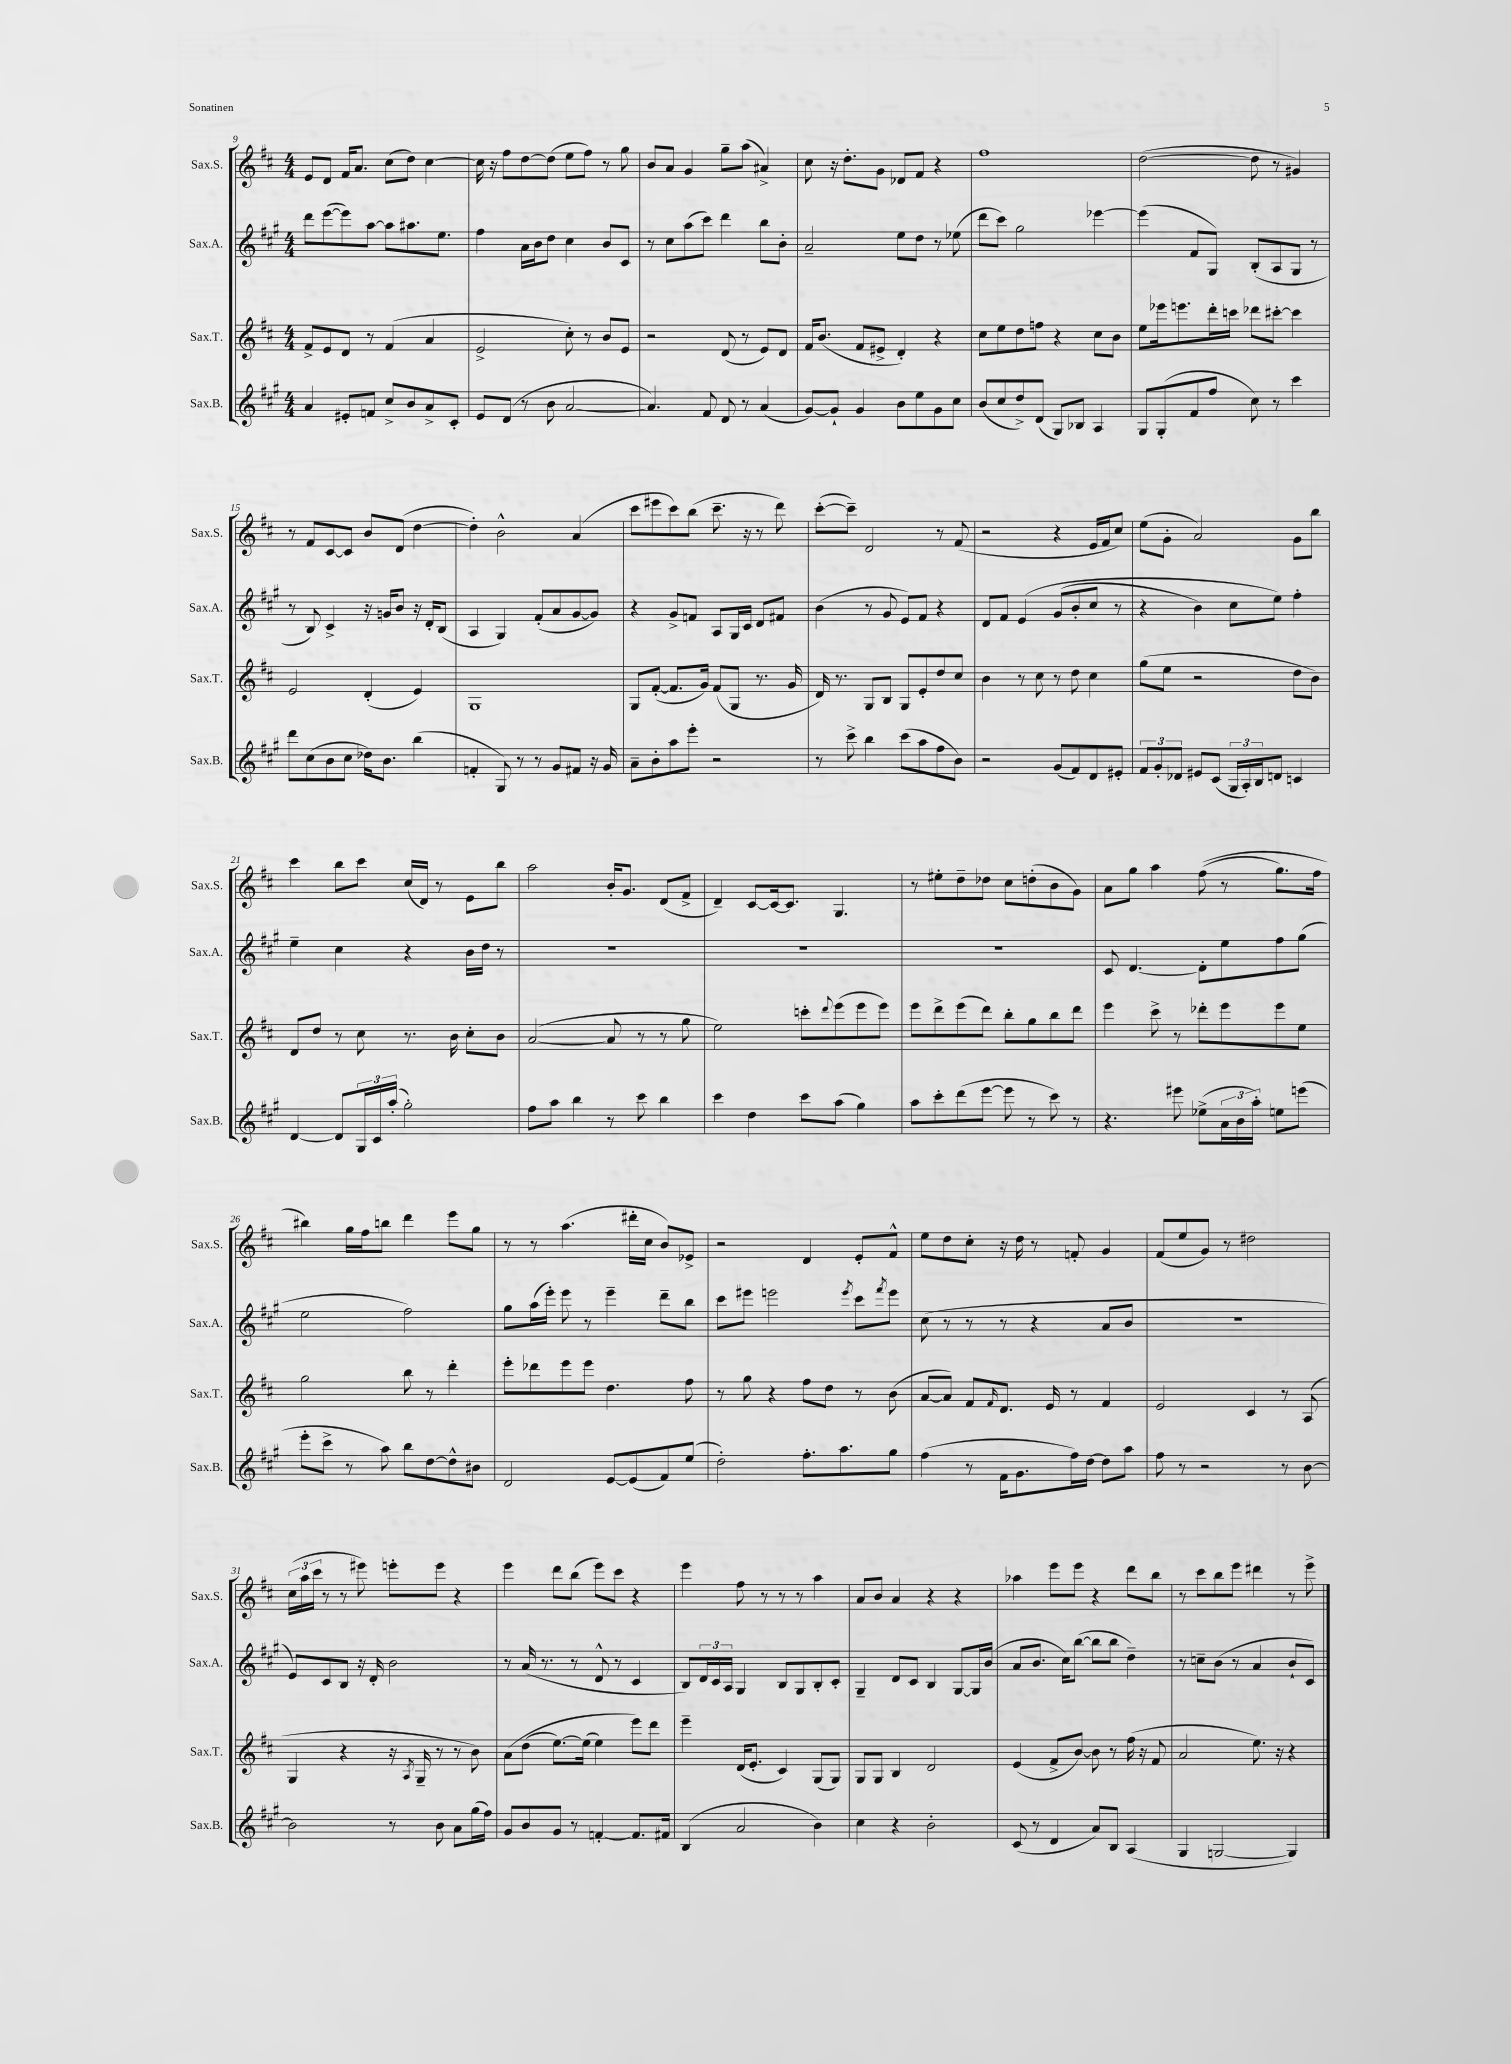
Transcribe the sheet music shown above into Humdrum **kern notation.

**kern	**kern	**kern	**kern
*staff4	*staff3	*staff2	*staff1
*clefG2	*clefG2	*clefG2	*clefG2
*k[f#c#g#]	*k[f#c#]	*k[f#c#g#]	*k[f#c#]
*M4/4	*M4/4	*M4/4	*M4/4
4a/	8f#^/L	8ddd\L	8e/L
.	8e/	([8eee\	8d/J
8e#'/L	8d/J	8eee\])	16f#/LK
.	.	.	8.a/J
8f/J	8r	[8aa\J	.
8cc#^/L	(4f#/	8aa\]L	(8cc#\L
8b/	.	8.aa#\	8dd\J)
8a^/	4a/	.	[4cc#\
.	.	8.ee\J	.
8c#'/J	.	.	.
=	=	=	=
8e/L	2e^/	4ff#\	16cc#\]
.	.	.	16r
(8d/J	.	.	8ff#\L
8r	.	16a\LL	[8dd\
.	.	16b\J	.
8b\	.	8dd\J	(8dd\]J
[2a/	8cc#'\)	4cc#\	8ee\L
.	8r	.	8ff#\J)
.	8b/L	8b/L	8r
.	8e/J	8c#/J	8gg\
=	=	=	=
4.a/])	2r	8r	8b/L
.	.	8cc#\L	8a/J
.	.	(8aa\	4g/
8f#/	.	8ccc#\J)	.
8d/	(8d/	4ddd\	8gg~\L
8r	8r	.	(8aa\J
(4a/	8e/L)	8bb\L	4a#^/)
.	8d/J	8b'\J	.
=	=	=	=
[8g#/L)	16f#/LK	2a~/	8cc#\
.	(8.b/J	.	.
8g#`/]J	.	.	16r
.	.	.	8.dd'\L
4g#/	8f#/L	.	.
.	8e#^/J	.	8g\J
8b\L	4d'/)	8ee\L	8d-/L
8ee\	.	8dd\J	8f#/J
8g#\	4r	8r	4r
8cc#\J	.	(8ee-\	.
=	=	=	=
(8b/L	8cc#\L	8ddd\L	1ff#
8cc#/	8ee\	8ccc#\J)	.
8dd^/)	8dd\	2gg#\	.
(8d/J	8ff\J	.	.
8G#/L)	4r	.	.
8B-/J	.	.	.
4A/	8cc#\L	[4eee-\	.
.	8b\J	.	.
=	=	=	=
8G#/L	8ee\L	(4eee-\]	([2dd\
(8G#'/	16eee-\k	.	.
.	8.eee\	.	.
8f#/	.	8f#/L	.
8ff#/J	16ddd'\L	8G#/J)	.
.	16ccc\JJ	.	.
8cc#\)	8ddd-\L	(8B'/L	8dd\]
8r	[8ccc#'\J	8A/	8r
4ccc#\	4ccc#\]	8G#/J	4g#/)
.	.	8r	.
=	=	=	=
8ddd\L	2e/	8r	8r
(8cc#\	.	8B/)	8f#/L
8b\	.	4c#^/	[8c#/
8cc#\J	.	.	8c#/]J
16dd-\LK)	(4d'/	16r	8b/L
8.b\J	.	16g/LK	.
.	.	8b/J	(8d/J
(4bb\	4e/)	16r	[4dd\
.	.	16d'/LK	.
.	.	(8B/J	.
=	=	=	=
4f'/	1G	4A/	4dd'\])
8G#/)	.	4G#/)	2b^^\
8r	.	.	.
8r	.	(8f#'/L	.
8g#/L	.	8a/	.
8f#/J	.	[8g#/	(4a/
16r	.	8g#/]J)	.
16g#/	.	.	.
=	=	=	=
8a~\L	8G/L	4r	8ccc#\L
8b'\	([8f#'/J	.	8eee#\
8aa\	8.f#/]L	8g#^/L	8ccc#\)
8eee'\J	.	8f/J	(8bb\J
.	16g/Jk)	.	.
2r	(8f#/L	8A/L	8.ccc#~\
.	8G/J	16G#/L	.
.	.	16c#/JJ	16r
.	8.r	8d/L	8r
.	.	8f#/J	8ddd\)
.	16g/	.	.
=	=	=	=
8r	16d/)	(4b\	([8ccc#'\L
.	8.r	.	.
8ccc#^\	.	.	8ccc#~\]J)
4bb\	8G/L	8r	2d/
.	8B/J	8g#/	.
(8ccc#\L	8G/L	8e/L)	.
8aa\	8e'/	8f#/J	.
8ff#\	8dd/	4r	8r
8b\J)	8cc#/J	.	(8f#/
=	=	=	=
2r	4b\	8d/L	2r
.	.	8f#/J	.
.	8r	&(4e/	.
.	8cc#\	.	.
(8g#/L	8r	(8g#/L	4r
8f#/)	8dd\	8b'/	.
8d/	4cc#\	8cc#/J	16e/LL
.	.	.	16f#/J
8e#'/J	.	8r	8cc#/J)
=	=	=	=
12f#/L	(8gg\L	4r	(8ee\L
12g#'/	.	.	.
.	8ee\J	.	8g'\J
12d-/J	.	.	.
8e#/L	2r	4b\)	2a/)
(8c#/J	.	.	.
24G#/LL	.	8cc#\L	.
24A'/)	.	.	.
24B/J	.	.	.
8d/J	.	8ee\J&)	.
4c/	8dd\L	4ff#'\	8g\L
.	8b\J)	.	8bb\J
=	=	=	=
[4d/	8d/L	4ee~\	4ccc#\
.	8dd/J	.	.
8d/]L	8r	4cc#\	8bb\L
24G#/L	8cc#\	.	8ccc#\J
24c#/	.	.	.
(24aa'/JJ	.	.	.
2gg#'\)	8.r	4r	(16cc#/LL
.	.	.	16d/JJ)
.	.	.	8r
.	16b\	.	.
.	8cc#'\L	16b\LL	8e\L
.	.	16dd\JJ	.
.	8b\J	8r	8bb\J
=	=	=	=
8ff#\L	([2a/	1r	2aa\
8aa\J	.	.	.
4bb\	.	.	.
8r	8a/]	.	16b'/LK
.	.	.	8.g/J
8ccc#\	8r	.	.
4bb\	8r	.	(8d/L
.	8gg\	.	8f#^/J
=	=	=	=
4ccc#\	2ee\)	1r	4d~/)
4dd\	.	.	[8c#/L
.	.	.	16c#/_k
.	.	.	8.c#/]J
8ccc#\L	8ccc'\L	.	.
.	8qqddd/	.	.
(8aa\J	(8eee\	.	4.G/
4gg#\)	8eee\	.	.
.	8eee\J)	.	.
=	=	=	=
8aa\L	8eee\L	1r	8r
8ccc#'\	8ddd^\	.	8ee#'\L
(8ddd\	(8eee\	.	8dd~\
[8eee\J	8ddd\J)	.	8dd-\J
8eee\]	8bb'\L	.	8cc#\L
8r	8gg\	.	(8dd'\
8ccc#\)	8bb\	.	8b\
8r	8ddd\J	.	8g\J)
=	=	=	=
4.r	4eee\	8c#/	8a\L
.	.	[4.d/	8gg\J
.	8ccc#^\	.	4aa\
8eee#\	8r	.	.
(8ee-^\L	8ddd-'\L	8d'\]L	&((8ff#\
24a\L	8eee\	8ee\	8r
24b\	.	.	.
24aa'\JJ)	.	.	.
8ee\L	8eee\	8ff#\	8.gg\L)
(8eee\J	8ee\J	(8gg#\J	.
.	.	.	16ff#\Jk
=	=	=	=
8eee'\L	2gg\	2ee\	4bb#\&)
8ccc#^\J	.	.	.
8r	.	.	16gg\LL
.	.	.	16ff#\J
8aa\)	.	.	8bb\J
8bb\L	8bb\	2ff#\)	4ddd\
[8dd\	8r	.	.
8dd^^\]	4ddd'\	.	8eee\L
8b#\J	.	.	8gg\J
=	=	=	=
2d/	8eee'\L	8gg#\L	8r
.	8ddd-\	(16aa\L	8r
.	.	16eee'\JJ)	.
.	8eee\	8eee\	(4.aa\
.	8eee\J	8r	.
[8e/L	4.dd\	4eee~\	.
(8e/]	.	.	16ddd#'\LL
.	.	.	16cc#\JJ
8f#/)	.	8ddd~\L	8b/L)
(8ee/J	8ff#\	8bb\J	8e-^/J
=	=	=	=
2dd'\)	8r	8ccc#\L	2r
.	8gg\	8eee#\J	.
.	4r	2eee\	.
8.ff#'\L	8ff#\L	.	4d/
.	8dd\J	.	.
8.aa\	.	.	.
.	.	8qeee/	.
.	8r	8ccc#\L	8e'/L
.	.	8qfff#/	.
8gg#\J	(8b\	8eee\J	8f#^^/J
=	=	=	=
(4ff#\	[8a/L	(8cc#\	8ee\L
.	8a/]J)	8r	8dd\
8r	8f#/L	8r	8cc#'\J
.	16qqf#/	.	.
16f#\LK	8.d/J	8r	16r
8.g#\	.	.	16dd\
.	.	4r	8r
.	16e/	.	.
16ff#\L)	8r	.	8f'/
[16dd\JJ	.	.	.
8dd\]L	4f#/	8a/L	4g/
8aa\J	.	8b/J	.
=	=	=	=
8ff#\	2e/	1r	(8f#/L
8r	.	.	8ee/
2r	.	.	8g/J)
.	.	.	8r
.	4c#/	.	2dd#\
8r	8r	.	.
[8b\	(8A/	.	.
=	=	=	=
2b\]	4G/	8e/L)	(24cc#\LL
.	.	.	24aa\
.	.	.	24ccc#\JJ
.	.	8c#/	8r
.	4r	8B/J	8r
.	.	16r	8eee#\)
.	.	16d'/	.
8r	16r	2b\	8eee'\L
.	8qA/	.	.
.	16G~/	.	.
8b\	8r	.	8eee\J
8a\L	8r	.	4r
(16gg#\L	8b\)	.	.
16ff#\JJ)	.	.	.
=	=	=	=
8g#/L	&(8a\L	8r	4eee\
8b/	(8dd\J	(16a/	.
.	.	8.r	.
8g#/J	[8.ee\L)	.	8ddd\L
8r	.	8r	(8bb\J
.	(16ee\]Jk	.	.
[4f'/	4ee\)	8d^^/	8eee\L)
.	.	8r	8ccc#\J
8.f/]L	8eee\L&)	4c#/	4r
.	8ddd\J	.	.
16f#/Jk	.	.	.
=	=	=	=
(4B/	4eee~\	8B/L)	4eee\
.	.	24d/L	.
.	.	24c#/	.
.	.	24A/JJ	.
2a/	(16d/LK	4G#/	8ff#\
.	8.e'/J	.	.
.	.	.	8r
.	4c#/)	8B/L	8r
.	.	8G#/	8r
4b\)	(8G/L	8B'/	4aa\
.	8G/J)	8c#'/J	.
=	=	=	=
4cc#\	8G/L	4G#~/	8a/L
.	8G/J	.	8b/J
4r	4B/	8d/L	4a/
.	.	8c#/J	.
2b'\	2d/	4B/	4r
.	.	[8G#/L	4r
.	.	16G#/]L	.
.	.	(16b/JJ	.
=	=	=	=
(8c#/	(4e/	8a/L	4aa-\
8r	.	8.b/J	.
4d/	8f#^/L	.	8eee\L
.	.	16cc#\LK)	.
.	[8b/J)	([8bb\J	8eee\J
8a/L)	8b\]	8bb\]L	4r
8B/J	8r	8bb\J	.
(4A/	(16ff#\	4dd~\)	8ddd\L
.	16r	.	.
.	8f#/	.	8bb\J
=	=	=	=
4G#/	2a/	8r	8r
.	.	8cc~\L	8ccc#\L
[2G/	.	(8b\J	8bb\
.	.	8r	8eee\J
.	8.ee\)	4a/	4ddd#\
.	16r	.	.
4G/])	4r	8b`/L	8r
.	.	8c#/J)	8eee^\
==	==	==	==
*-	*-	*-	*-
